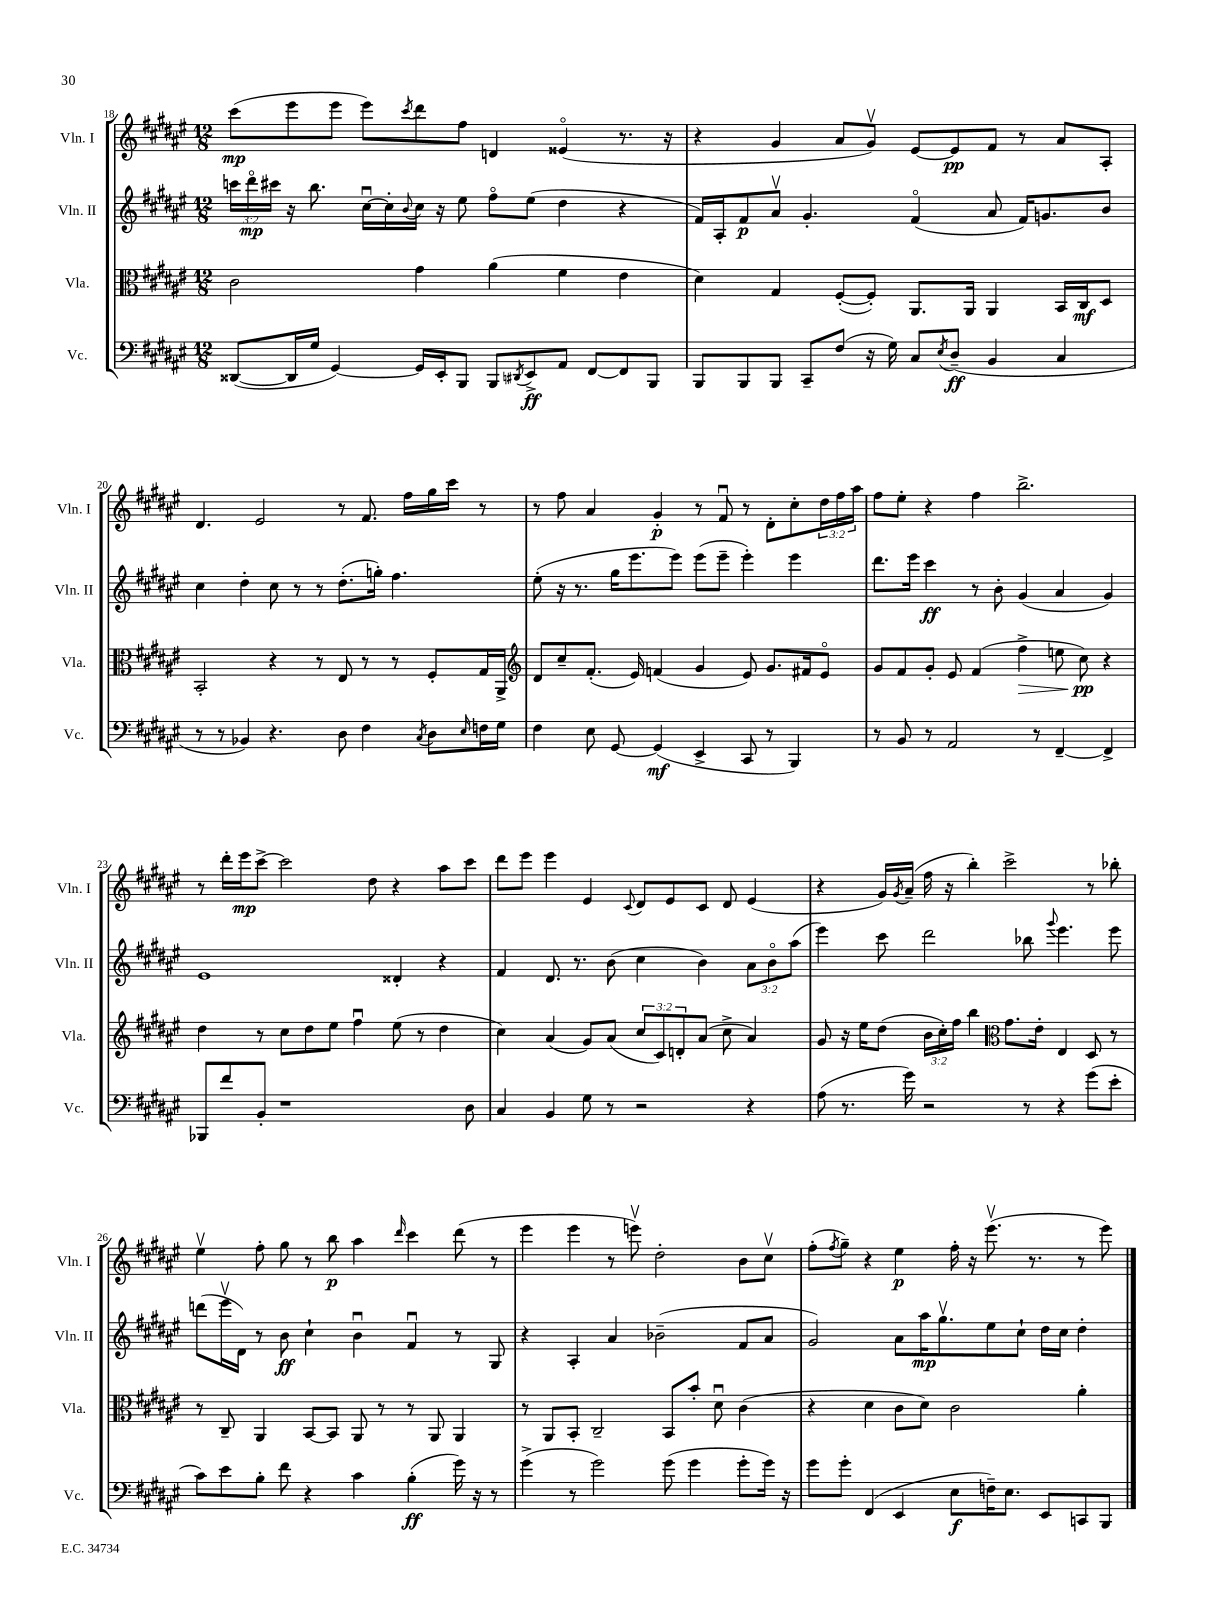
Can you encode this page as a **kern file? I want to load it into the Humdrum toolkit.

**kern	**dynam	**kern	**dynam	**kern	**dynam	**kern	**dynam
*part4	*part4	*part3	*part3	*part2	*part2	*part1	*part1
*staff4	*staff4	*staff3	*staff3	*staff2	*staff2	*staff1	*staff1
*I"Vc.	*	*I"Vla.	*	*I"Vln. II	*	*I"Vln. I	*
*I'Vc.	*	*I'Vla.	*	*I'Vln. II	*	*I'Vln. I	*
*clefF4	*	*clefC3	*	*clefG2	*	*clefG2	*
*k[f#c#g#d#a#e#]	*	*k[f#c#g#d#a#e#]	*	*k[f#c#g#d#a#e#]	*	*k[f#c#g#d#a#e#]	*
*M12/8	*	*M12/8	*	*M12/8	*	*M12/8	*
=18	=18	=18	=18	=18	=18	=18	=18
([8DD##X/L	.	2c#\	.	24cccn\LL	.	(8ccc#\L	mp
.	.	.	.	24ddd#\	mp	.	.
.	.	.	.	24ccc#X\JJ	.	.	.
16DD##/L]	.	.	.	16r	.	8eee#\	.
16G#/JJ	.	.	.	8.bb\	.	.	.
[4GG#/)	.	.	.	.	.	8eee#\J	.
.	.	.	.	[16cc#u\LL	.	8eee#\L)	.
.	.	.	.	16cc#'\]	.	.	.
.	.	.	.	8qqb/	.	8qccc#/	.
16GG#/LL]	.	4g#\	.	16cc#\JJ	.	8ddd#\	.
16EE#'/J	.	.	.	16r	.	.	.
8BBB/J	.	.	.	8ee#\	.	8ff#\J	.
8BBB/L	.	(4a#\	.	8ff#\L	.	4dn/	.
8qDD#X/	.	.	.	.	.	.	.
8EE#^/	ff	.	.	(8ee#\J	.	.	.
8AA#/J	.	4f#\	.	4dd#\	.	(4e##X/	.
[8FF#/L	.	.	.	.	.	.	.
8FF#/]	.	4e#\	.	4r	.	8.r	.
8BBB/J	.	.	.	.	.	.	.
.	.	.	.	.	.	16r	.
=19	=19	=19	=19	=19	=19	=19	=19
8BBB/L	.	4d#\)	.	16f#/LL)	.	4r	.
.	.	.	.	16A#'/J	.	.	.
8BBB/	.	.	.	8f#/	p	.	.
8BBB/J	.	4G#/	.	8a#v/J	.	4g#/	.
8CC#~/L	.	.	.	4.g#'/	.	.	.
(8F#/J	.	([8F#'/L	.	.	.	8a#/L	.
16r	.	8F#'/J])	.	.	.	8g#v/J)	.
16G#\)	.	.	.	.	.	.	.
8C#/L	.	8.AA#/L	.	(4f#/	.	[8e#/L	.
8qE#/	.	.	.	.	.	.	.
(8D#~/J	ff	.	.	.	.	8e#/]	pp
.	.	16AA#/Jk	.	.	.	.	.
4BB/	.	4AA#/	.	8a#/	.	8f#/J	.
.	.	.	.	16f#/KL)	.	8r	.
.	.	.	.	8.gn/	.	.	.
4C#/	.	16BB/LL	.	.	.	8a#/L	.
.	.	16C#/J	mf	.	.	.	.
.	.	8D#/J	.	8b/J	.	8A#'/J	.
!!LO:LB:g=z
=20	=20	=20	=20	=20	=20	=20	=20
8r	.	2BB'/	.	4cc#\	.	4.d#/	.
8r	.	.	.	.	.	.	.
4BB-X/)	.	.	.	4dd#'\	.	.	.
.	.	.	.	.	.	2e#/	.
4.r	.	4r	.	8cc#\	.	.	.
.	.	.	.	8r	.	.	.
.	.	8r	.	8r	.	.	.
8D#\	.	8E#/	.	(8.dd#'\L	.	8r	.
4F#\	.	8r	.	.	.	8.f#/	.
.	.	.	.	16ggn'\Jk)	.	.	.
.	.	8r	.	4.ff#\	.	.	.
.	.	.	.	.	.	16ff#\LL	.
8qC#/	.	.	.	.	.	.	.
8D#\L	.	8F#'/L	.	.	.	16gg#\	.
.	.	.	.	.	.	16ccc#\JJ	.
16qqE#/	.	.	.	.	.	.	.
16Fn\L	.	16G#/L	.	.	.	8r	.
16G#\JJ	.	16AA#^/JJ	.	.	.	.	.
=21	=21	=21	=21	=21	=21	=21	=21
*	*	*clefG2	*	*	*	*	*
4F#\	.	8d#/L	.	(8ee#'\	.	8r	.
.	.	8cc#~/	.	16r	.	8ff#\	.
.	.	.	.	8.r	.	.	.
8E#\	.	(8.f#'/J	.	.	.	4a#/	.
[8GG#/	.	.	.	16gg#\KL	.	.	.
.	.	16e#/)	.	8.eee#\	.	.	.
(4GG#/]	mf	(4fn/	.	.	.	4g#'/	p
.	.	.	.	8eee#\J)	.	.	.
4EE#^/	.	4g#/	.	(8eee#\L	.	8r	.
.	.	.	.	8eee#~\J	.	8f#u/	.
8CC#/	.	8e#/)	.	4eee#'\)	.	8r	.
8r	.	8.g#/L	.	.	.	8d#'\L	.
4BBB/)	.	.	.	4eee#\	.	8cc#'\	.
.	.	16f#X/k	.	.	.	.	.
.	.	8e#/J	.	.	.	24dd#\L	.
.	.	.	.	.	.	24ff#\	.
.	.	.	.	.	.	24aa#\JJ	.
=22	=22	=22	=22	=22	=22	=22	=22
8r	.	8g#/L	.	8.ddd#\L	.	8ff#\L	.
8BB/	.	8f#/	.	.	.	8ee#'\J	.
.	.	.	.	16eee#\Jk	.	.	.
8r	.	8g#'/J	.	4ccc#\	ff	4r	.
2AA#/	.	8e#/	.	.	.	.	.
.	.	(4f#/	.	8r	.	4ff#\	.
.	.	.	.	8b'\	.	.	.
!	!	!	!LO:HP:b	!	!	!	!
.	.	4ff#^\	>	(4g#/	.	2.bb^\	.
8r	.	.	.	.	.	.	.
[4FF#~/	.	8een\	.	4a#/	.	.	.
.	.	8cc#\)	pp	.	.	.	.
4FF#^/]	.	4r	]	4g#/)	.	.	.
!!LO:LB:g=z
=23	=23	=23	=23	=23	=23	=23	=23
8BBB-X/L	.	4dd#\	.	1e#	.	8r	.
8f#/	.	.	.	.	.	16ddd#'\LL	.
.	.	.	.	.	.	16eee#\J	mp
8BB'/J	.	8r	.	.	.	[8ccc#^\J	.
1r	.	8cc#\L	.	.	.	2ccc#\]	.
.	.	8dd#\	.	.	.	.	.
.	.	8ee#\J	.	.	.	.	.
.	.	4ff#u\	.	.	.	.	.
.	.	.	.	.	.	8dd#\	.
.	.	(8ee#\	.	4d##X'/	.	4r	.
.	.	8r	.	.	.	.	.
.	.	4dd#\	.	4r	.	8aa#\L	.
8D#\	.	.	.	.	.	8ccc#\J	.
=24	=24	=24	=24	=24	=24	=24	=24
4C#/	.	4cc#\)	.	4f#/	.	8ddd#\L	.
.	.	.	.	.	.	8eee#\J	.
4BB/	.	(4a#/	.	8.d#/	.	4eee#\	.
.	.	.	.	8.r	.	.	.
8G#\	.	8g#/L)	.	.	.	4e#/	.
8r	.	(8a#/J	.	(8b\	.	.	.
.	.	.	.	.	.	8qqc#/	.
2r	.	12cc#/L	.	4cc#\	.	8d#/L	.
.	.	12c#/)	.	.	.	.	.
.	.	.	.	.	.	8e#/	.
.	.	12dn'/	.	.	.	.	.
.	.	(8a#/J	.	4b\)	.	8c#/J	.
.	.	8cc#^\	.	.	.	8d#/	.
4r	.	4a#/)	.	12a#\L	.	(4e#/	.
.	.	.	.	12b\	.	.	.
.	.	.	.	(12aa#\J	.	.	.
=25	=25	=25	=25	=25	=25	=25	=25
(8A#\	.	8g#/	.	4eee#\)	.	4r	.
8.r	.	16r	.	.	.	.	.
.	.	16ee#\KL	.	.	.	.	.
.	.	(8dd#\J	.	8ccc#\	.	16g#/LL)	.
.	.	.	.	.	.	8qg#/	.
16g#\)	.	.	.	.	.	(16a#~/JJ	.
2r	.	24b\LL	.	2ddd#\	.	16ff#\	.
.	.	24cc#'\)	.	.	.	.	.
.	.	.	.	.	.	16r	.
.	.	24ff#\JJ	.	.	.	.	.
.	.	4bb\	.	.	.	4bb'\)	.
*	*	*clefC3	*	*	*	*	*
.	.	8.g#\L	.	.	.	2ccc#^\	.
8r	.	.	.	8bb-X\	.	.	.
.	.	16e#'\Jk	.	.	.	.	.
.	.	.	.	8qqggg#/	.	.	.
4r	.	4E#/	.	4.eee#\	.	.	.
(8g#\L	.	8D#/	.	.	.	8r	.
8e#'\J	.	8r	.	8eee#\	.	8bb-X'\	.
!!LO:LB:g=z
=26	=26	=26	=26	=26	=26	=26	=26
8c#\L)	.	8r	.	(8dddn\L	.	4ee#v\	.
8e#\	.	8C#~/	.	16eee#v\L	.	.	.
.	.	.	.	16d#\JJ)	.	.	.
8B'\J	.	4AA#/	.	8r	.	8ff#'\	.
8f#\	.	.	.	8b\	ff	8gg#\	.
4r	.	[8BB/L	.	4cc#`\	.	8r	.
.	.	8BB/J]	.	.	.	8bb\	p
4c#\	.	8AA#/	.	4bu\	.	4aa#\	.
.	.	8r	.	.	.	.	.
.	.	.	.	.	.	16qqddd#/	.
(4B'\	ff	8r	.	4f#u/	.	4ccc#\	.
.	.	8AA#/	.	.	.	.	.
16g#\)	.	4AA#/	.	8r	.	(8ddd#\	.
16r	.	.	.	.	.	.	.
8r	.	.	.	8G#/	.	8r	.
=27	=27	=27	=27	=27	=27	=27	=27
(4g#^\	.	8r	.	4r	.	4eee#\	.
.	.	8AA#/L	.	.	.	.	.
8r	.	8BB'/J	.	4A#'/	.	4eee#\	.
2g#\)	.	2C#~/	.	.	.	.	.
.	.	.	.	4a#/	.	8r	.
.	.	.	.	.	.	8eeenv\)	.
.	.	.	.	(2b-X~\	.	2dd#'\	.
(8g#\	.	8BB/L	.	.	.	.	.
4g#\	.	8b'/J	.	.	.	.	.
.	.	8d#u\	.	.	.	.	.
8g#'\L	.	(4c#\	.	8f#/L	.	8b\L	.
16g#\Jk)	.	.	.	8a#/J	.	8cc#v\J	.
16r	.	.	.	.	.	.	.
=28	=28	=28	=28	=28	=28	=28	=28
8g#\L	.	4r	.	2g#/)	.	(8ff#'\L	.
.	.	.	.	.	.	8qff#/	.
8g#'\J	.	.	.	.	.	8gg#~\J)	.
(4FF#/	.	4d#\	.	.	.	4r	.
4EE#/	.	8c#\L	.	8a#\L	.	4ee#\	p
.	.	8d#\J)	.	16aa#\K	mp	.	.
.	.	.	.	8.gg#v\	.	.	.
8E#\L	f	2c#\	.	.	.	16ff#'\	.
.	.	.	.	.	.	16r	.
16Fn~\K)	.	.	.	8ee#\	.	(8.eee#v\	.
8.E#\J	.	.	.	.	.	.	.
.	.	.	.	8cc#`\J	.	.	.
.	.	.	.	.	.	8.r	.
8EE#/L	.	.	.	16dd#\LL	.	.	.
.	.	.	.	16cc#\JJ	.	.	.
8CCn/	.	4a#'\	.	4dd#'\	.	8r	.
8BBB/J	.	.	.	.	.	8eee#\)	.
==	==	==	==	==	==	==	==
*-	*-	*-	*-	*-	*-	*-	*-
